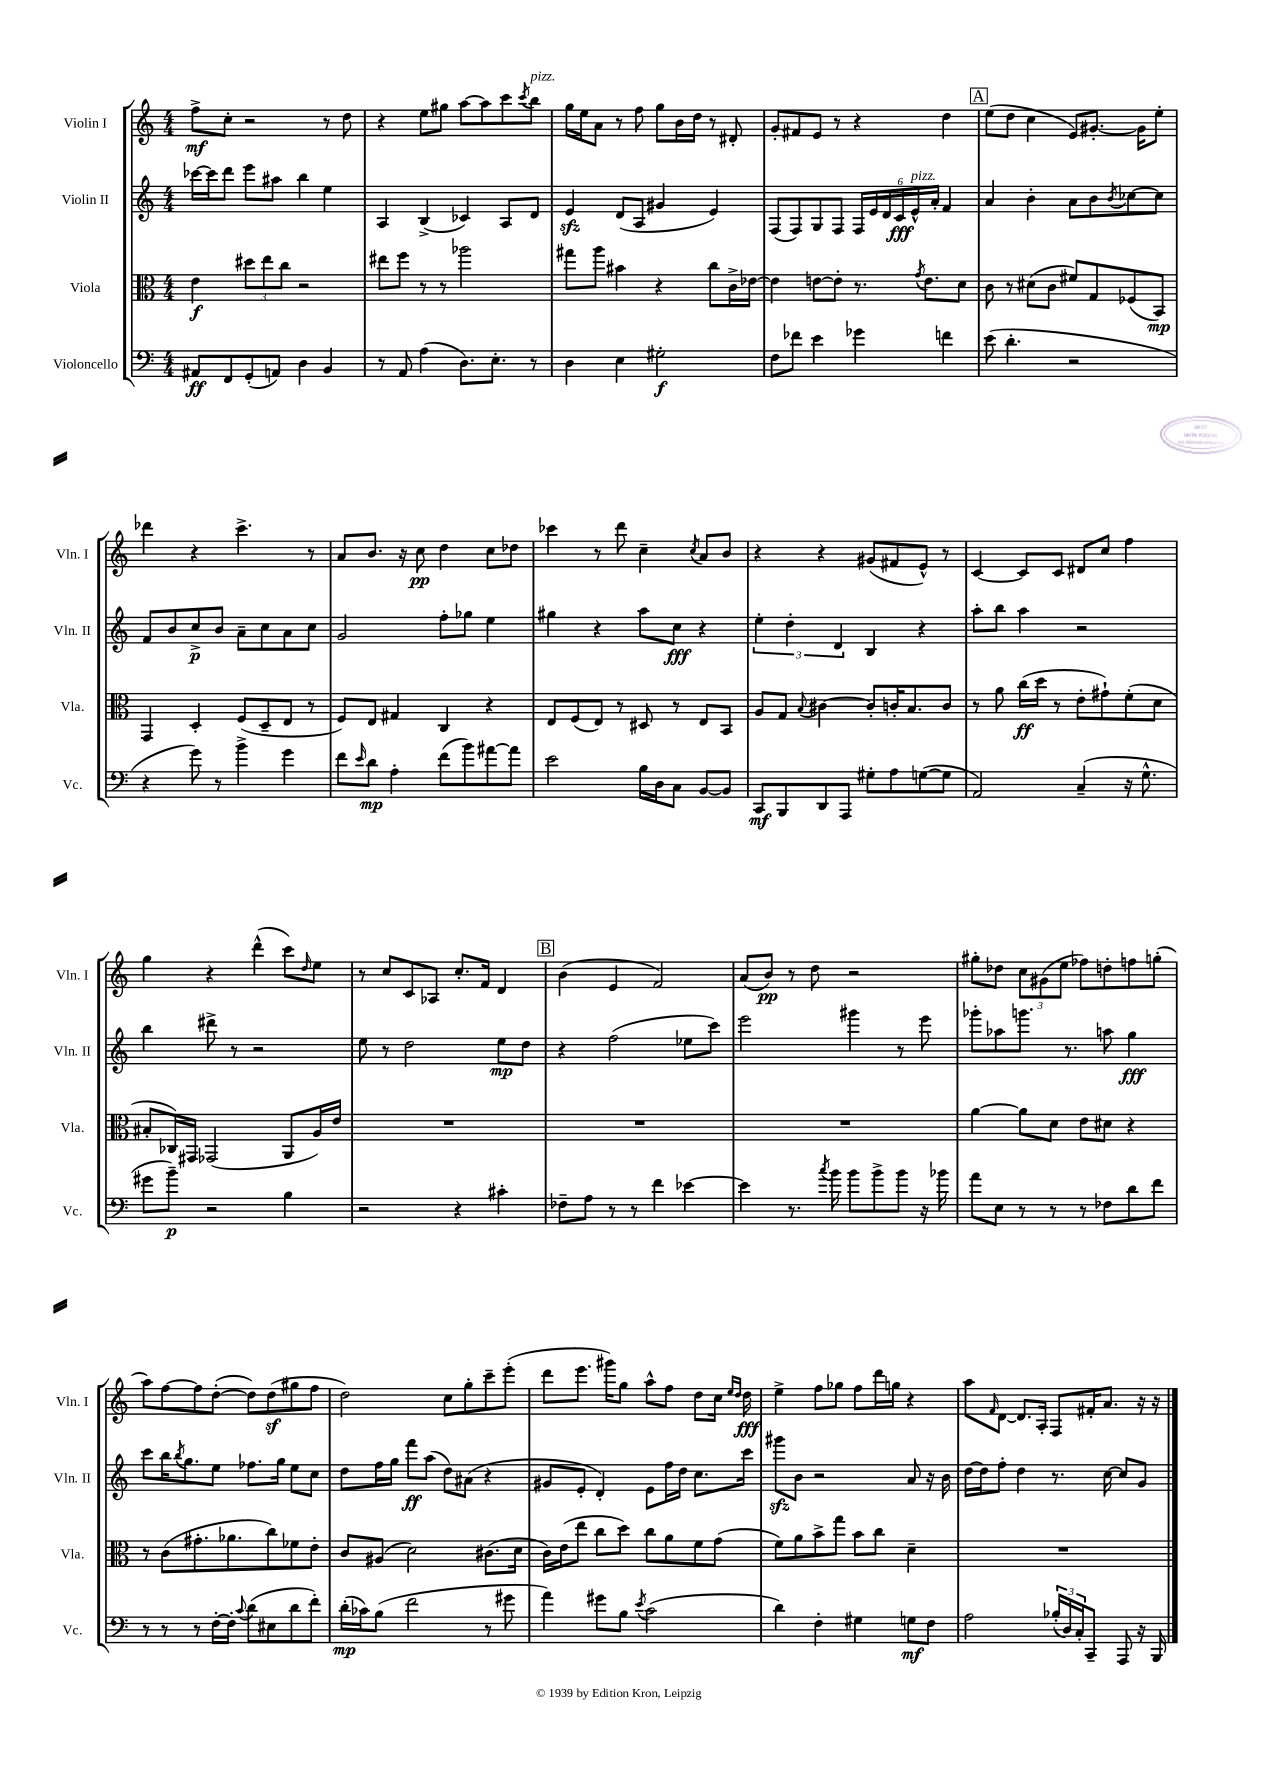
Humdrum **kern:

**kern	**dynam	**kern	**dynam	**kern	**dynam	**kern	**dynam
*part4	*part4	*part3	*part3	*part2	*part2	*part1	*part1
*staff4	*staff4	*staff3	*staff3	*staff2	*staff2	*staff1	*staff1
*I"Violoncello	*	*I"Viola	*	*I"Violin II	*	*I"Violin I	*
*I'Vc.	*	*I'Vla.	*	*I'Vln. II	*	*I'Vln. I	*
*clefF4	*	*clefC3	*	*clefG2	*	*clefG2	*
*k[]	*	*k[]	*	*k[]	*	*k[]	*
*M4/4	*	*M4/4	*	*M4/4	*	*M4/4	*
=1	=1	=1	=1	=1	=1	=1	=1
8AA#X/L	ff	4e\	f	[16ccc-X\LL	.	8ff^\L	mf
.	.	.	.	16ccc-\J]	.	.	.
8FF/	.	.	.	8ddd\J	.	8cc'\J	.
(8GG'/	.	12dd#X\L	.	8eee\L	.	2r	.
.	.	12ee\	.	.	.	.	.
8AAn/J)	.	.	.	8aa#X\J	.	.	.
.	.	12cc\J	.	.	.	.	.
4D\	.	2r	.	4bb\	.	.	.
4BB/	.	.	.	4ee\	.	8r	.
.	.	.	.	.	.	8dd\	.
=2	=2	=2	=2	=2	=2	=2	=2
8r	.	8ee#X\L	.	4A/	.	4r	.
8AA/	.	8ff\J	.	.	.	.	.
(4A\	.	8r	.	(4B^/	.	8ee\L	.
.	.	8r	.	.	.	8gg#X\J	.
8.D\L)	.	2aa-X\	.	4c-X/)	.	[8aa\L	.
.	.	.	.	.	.	8aa\]	.
8.E'\J	.	.	.	.	.	.	.
.	.	.	.	8A/L	.	8ccc\	.
.	.	.	.	.	.	8qccc/	.
!	!	!	!	!	!	!LO:TX:a:i:t=pizz.	!
8r	.	.	.	8d/J	.	8bb\J	.
=3	=3	=3	=3	=3	=3	=3	=3
4D\	.	8gg#X\L	.	4ezz/	.	16gg\LL	.
.	.	.	.	.	.	16ee\J	.
.	.	8aa\J	.	.	.	8a\J	.
4E\	.	4b#X\	.	(8d/L	.	8r	.
.	.	.	.	8A/J	.	8ff\	.
2G#X'\	f	4r	.	4g#X/	.	8gg\L	.
.	.	.	.	.	.	16b\L	.
.	.	.	.	.	.	16dd\JJ	.
.	.	8cc\L	.	4e/)	.	8r	.
.	.	16c^\L	.	.	.	8d#X'/	.
.	.	[16e-X\JJ	.	.	.	.	.
=4	=4	=4	=4	=4	=4	=4	=4
8F\L	.	4e-\]	.	(8F/L	.	8g'/L	.
8f-X\J	.	.	.	8F/)	.	8f#X/	.
4e\	.	[8en\L	.	8G/	.	8e/J	.
.	.	8e'\J]	.	8F/J	.	8r	.
4g-X\	.	8.r	.	24F/LL	.	4r	.
.	.	.	.	24e/	.	.	.
.	.	.	.	24d/	.	.	.
.	.	.	.	24c/	fff	.	.
!	!	!	!	!LO:TX:a:i:t=pizz.	!	!	!
.	.	.	.	24e^^/	.	.	.
.	.	8qg/	.	.	.	.	.
.	.	8.e\L	.	.	.	.	.
.	.	.	.	24a'/JJ	.	.	.
4fn\	.	.	.	4f/	.	4dd\	.
.	.	8d\J	.	.	.	.	.
!!LO:REH:place=s1:t=A
=5	=5	=5	=5	=5	=5	=5	=5
(8e\	.	8c\	.	4a/	.	(8ee\L	.
4.d'\	.	8r	.	.	.	8dd\J	.
.	.	(8d#X\L	.	4b'\	.	4cc\	.
.	.	8c\J	.	.	.	.	.
2r	.	8f#X/L)	.	8a\L	.	8e/L)	.
.	.	8G/	.	8b\	.	[8.g#X'/J	.
.	.	.	.	8qb/	.	.	.
.	.	(8F-X/	.	[8cc-X\	.	.	.
.	.	.	.	.	.	16g#\KL]	.
.	.	8BB/J)	mp	8cc-\J]	.	8ee'\J	.
!!LO:LB:g=z
=6	=6	=6	=6	=6	=6	=6	=6
4r	.	4GG/	.	8f/L	.	4ddd-X\	.
.	.	.	.	8b/	.	.	.
8g\)	.	4D'/	.	8cc^/	p	4r	.
8r	.	.	.	8b/J	.	.	.
4b^\	.	(8F/L	.	8a~\L	.	4.ccc^\	.
.	.	8D~/	.	8cc\	.	.	.
4g\	.	8E/J	.	8a\	.	.	.
.	.	8r	.	8cc\J	.	8r	.
=7	=7	=7	=7	=7	=7	=7	=7
8f\L	.	8F/L)	.	2g/	.	8a/L	.
16qqe/	.	.	.	.	.	.	.
8d\J	mp	8E/J	.	.	.	8.b/J	.
4A'\	.	4G#X/	.	.	.	.	.
.	.	.	.	.	.	16r	.
.	.	.	.	.	.	8cc\	pp
(8f\L	.	4C/	.	8ff'\L	.	4dd\	.
8b\)	.	.	.	8gg-X\J	.	.	.
[8a#X\	.	4r	.	4ee\	.	8cc\L	.
8a#\J]	.	.	.	.	.	8dd-X\J	.
=8	=8	=8	=8	=8	=8	=8	=8
2e\	.	8E/L	.	4gg#X\	.	4ccc-X\	.
.	.	(8F/	.	.	.	.	.
.	.	8E/J)	.	4r	.	8r	.
.	.	8r	.	.	.	8ddd\	.
16B\LL	.	8D#X/	.	8aa\L	.	4cc~\	.
16D\J	.	.	.	.	.	.	.
8C\J	.	8r	.	8cc\J	fff	.	.
.	.	.	.	.	.	8qcc/	.
[8BB/L	.	8E/L	.	4r	.	8a/L	.
8BB/J]	.	8BB/J	.	.	.	8b/J	.
=9	=9	=9	=9	=9	=9	=9	=9
8CC/L	mf	8A/L	.	6ee'\	.	4r	.
8BBB/	.	8G/J	.	.	.	.	.
.	.	.	.	6dd'\	.	.	.
.	.	8qqB/	.	.	.	.	.
8DD/	.	[4c#X\	.	.	.	4r	.
.	.	.	.	6d/	.	.	.
8AAA/J	.	.	.	.	.	.	.
8G#X'\L	.	8c#'/L]	.	4B/	.	(8g#X/L	.
8A\	.	16cn'/K	.	.	.	8f#X/	.
.	.	8.B/	.	.	.	.	.
([8Gn\	.	.	.	4r	.	8e^^/J)	.
8G\J]	.	8c/J	.	.	.	8r	.
=10	=10	=10	=10	=10	=10	=10	=10
2AA/)	.	8r	.	8aa'\L	.	[4c/	.
.	.	8a\	.	8bb\J	.	.	.
.	.	(16cc\LL	ff	4aa\	.	8c/L]	.
.	.	16dd\JJ	.	.	.	.	.
.	.	8r	.	.	.	8c/J	.
(4C~/	.	8e'\L	.	2r	.	8d#X/L	.
.	.	8g#X`\)	.	.	.	8cc/J	.
16r	.	(8f'\	.	.	.	4ff\	.
8.G^^\	.	.	.	.	.	.	.
.	.	8d\J	.	.	.	.	.
!!LO:LB:g=z
=11	=11	=11	=11	=11	=11	=11	=11
8g#X\L	.	8B#X'/L	.	4bb\	.	4gg\	.
8b~\J)	p	16C-X/L)	.	.	.	.	.
.	.	16GG#X/JJ	.	.	.	.	.
2r	.	(2GG-X/	.	8ddd#X^\	.	4r	.
.	.	.	.	8r	.	.	.
.	.	.	.	2r	.	(4ddd^^\	.
4B\	.	8AA/L	.	.	.	8ccc\L)	.
.	.	.	.	.	.	16qqdd/	.
.	.	16A/L)	.	.	.	8ee\J	.
.	.	16e/JJ	.	.	.	.	.
=12	=12	=12	=12	=12	=12	=12	=12
2r	.	1r	.	8ee\	.	8r	.
.	.	.	.	8r	.	8cc/L	.
.	.	.	.	2dd\	.	8c/	.
.	.	.	.	.	.	8A-X/J	.
4r	.	.	.	.	.	8.cc'/L	.
.	.	.	.	.	.	16f/Jk	.
4c#X'\	.	.	.	8ee\L	mp	4d/	.
.	.	.	.	8dd\J	.	.	.
!!LO:REH:place=s1:t=B
=13	=13	=13	=13	=13	=13	=13	=13
8F-X~\L	.	1r	.	4r	.	(4b\	.
8A\J	.	.	.	.	.	.	.
8r	.	.	.	(2ff\	.	4e/	.
8r	.	.	.	.	.	.	.
4f\	.	.	.	.	.	2f/)	.
[4e-X\	.	.	.	8ee-X\L	.	.	.
.	.	.	.	8ccc\J)	.	.	.
=14	=14	=14	=14	=14	=14	=14	=14
4e-\]	.	1r	.	2eee\	.	(8a/L	.
.	.	.	.	.	.	8b/J)	pp
8.r	.	.	.	.	.	8r	.
.	.	.	.	.	.	8dd\	.
8qcc/	.	.	.	.	.	.	.
16b\	.	.	.	.	.	.	.
8b\L	.	.	.	4ggg#X\	.	2r	.
8b^\	.	.	.	.	.	.	.
8b\J	.	.	.	8r	.	.	.
16r	.	.	.	8eee\	.	.	.
16b-X\	.	.	.	.	.	.	.
=15	=15	=15	=15	=15	=15	=15	=15
8a\L	.	[4a\	.	8ggg-X'\L	.	8gg#X'\L	.
8E\J	.	.	.	8aa-X\	.	8dd-X\J	.
8r	.	8a\L]	.	8.gggn\J	.	12cc\L	.
.	.	.	.	.	.	(12g#X\	.
8r	.	8d\J	.	.	.	.	.
.	.	.	.	.	.	12ee\J	.
.	.	.	.	8.r	.	.	.
8r	.	8e\L	.	.	.	8ff-X\L)	.
8F-X\L	.	8d#X\J	.	8aan\	.	8ddn'\	.
8d\	.	4r	.	4gg\	fff	8ffn\	.
8f\J	.	.	.	.	.	(8ggn'\J	.
!!LO:LB:g=z
=16	=16	=16	=16	=16	=16	=16	=16
8r	.	8r	.	8ccc\L	.	8aa\L)	.
8r	.	(8c\L	.	16bb\K	.	[8ff\	.
.	.	.	.	8qbb/	.	.	.
.	.	.	.	8.gg\	.	.	.
8r	.	8.g#X'\	.	.	.	8ff\]	.
[16F'\LL	.	.	.	8ee\J	.	([8dd'\J	.
16F'\JJ]	.	8.a-X\	.	.	.	.	.
8qqc/	.	.	.	.	.	.	.
(8d\L	.	.	.	8.ff-X\L	.	8dd\L])	.
8E#X\	.	8cc\)	.	.	.	(8ddz\	.
.	.	.	.	16gg\Jk	.	.	.
8d\	.	8f-X\	.	8ee\L	.	8gg#X\	.
8f'\J)	.	8e'\J	.	8cc\J	.	8ff\J	.
=17	=17	=17	=17	=17	=17	=17	=17
(16d'\LL	mp	8c/L	.	8dd\L	.	2dd\)	.
16c-X\J)	.	.	.	.	.	.	.
(8B\J	.	(8A#X/J	.	16ff\L	.	.	.
.	.	.	.	16gg\JJ	.	.	.
2f\	.	2d\)	.	8fff\L	ff	.	.
.	.	.	.	(8aa\J	.	.	.
.	.	.	.	8dd\L)	.	8cc\L	.
.	.	.	.	(8a#X\J	.	8gg'\	.
8r	.	(8.c#X\L	.	4r	.	8ccc~\	.
8g#X\	.	.	.	.	.	(8eee'\J	.
.	.	16d\Jk	.	.	.	.	.
=18	=18	=18	=18	=18	=18	=18	=18
4a\)	.	16c\LL)	.	8g#X/L	.	8ddd\L	.
.	.	(16e\J	.	.	.	.	.
.	.	8ee\J	.	8e'/J	.	8.eee\J	.
8g#X\L	.	8cc\L	.	4d'/)	.	.	.
.	.	.	.	.	.	16ggg#X\KL)	.
8B\J	.	8dd\J)	.	.	.	8gg\J	.
8qe/	.	.	.	.	.	.	.
(2c\	.	8cc\L	.	8e\L	.	8aa^^\L	.
.	.	8a\	.	16ff\L	.	8ff\J	.
.	.	.	.	16dd\JJ	.	.	.
.	.	8f\	.	8.cc\L	.	8dd\L	.
.	.	(8g\J	.	.	.	16cc\Jk	.
.	.	.	.	.	.	16qqee/LL	.
.	.	.	.	.	.	16qqdd/JJ	.
.	.	.	.	16ccc\Jk	.	16dd\	fff
=19	=19	=19	=19	=19	=19	=19	=19
4d\)	.	8f\L)	.	8ggg#Xzz\L	.	4ee^\	.
.	.	8a\	.	8b\J	.	.	.
4F'\	.	8b^\	.	2r	.	8ff\L	.
.	.	8gg\J	.	.	.	8gg-X\J	.
4G#X\	.	8b\L	.	.	.	8ff\L	.
.	.	8cc\J	.	.	.	16ddd\L	.
.	.	.	.	.	.	16ggn\JJ	.
8Gn\L	mf	4d~\	.	8a/	.	4r	.
8F\J	.	.	.	16r	.	.	.
.	.	.	.	16b\	.	.	.
=20	=20	=20	=20	=20	=20	=20	=20
2A\	.	1r	.	[16dd\LL	.	8aa\L	.
.	.	.	.	16dd\J]	.	.	.
.	.	.	.	.	.	16qqf/	.
.	.	.	.	8ff'\J	.	[8d\J	.
.	.	.	.	4dd\	.	8.d/L]	.
.	.	.	.	.	.	16A'/Jk	.
(24B-X'/LL	.	.	.	8.r	.	8F/L	.
24D/)	.	.	.	.	.	.	.
24C'/J	.	.	.	.	.	.	.
8CC~/J	.	.	.	.	.	16f#X'/K	.
.	.	.	.	[16cc\	.	8.a/J	.
8AAA/	.	.	.	8cc/L]	.	.	.
16r	.	.	.	8g/J	.	16r	.
16BBB/	.	.	.	.	.	16r	.
==	==	==	==	==	==	==	==
*-	*-	*-	*-	*-	*-	*-	*-
